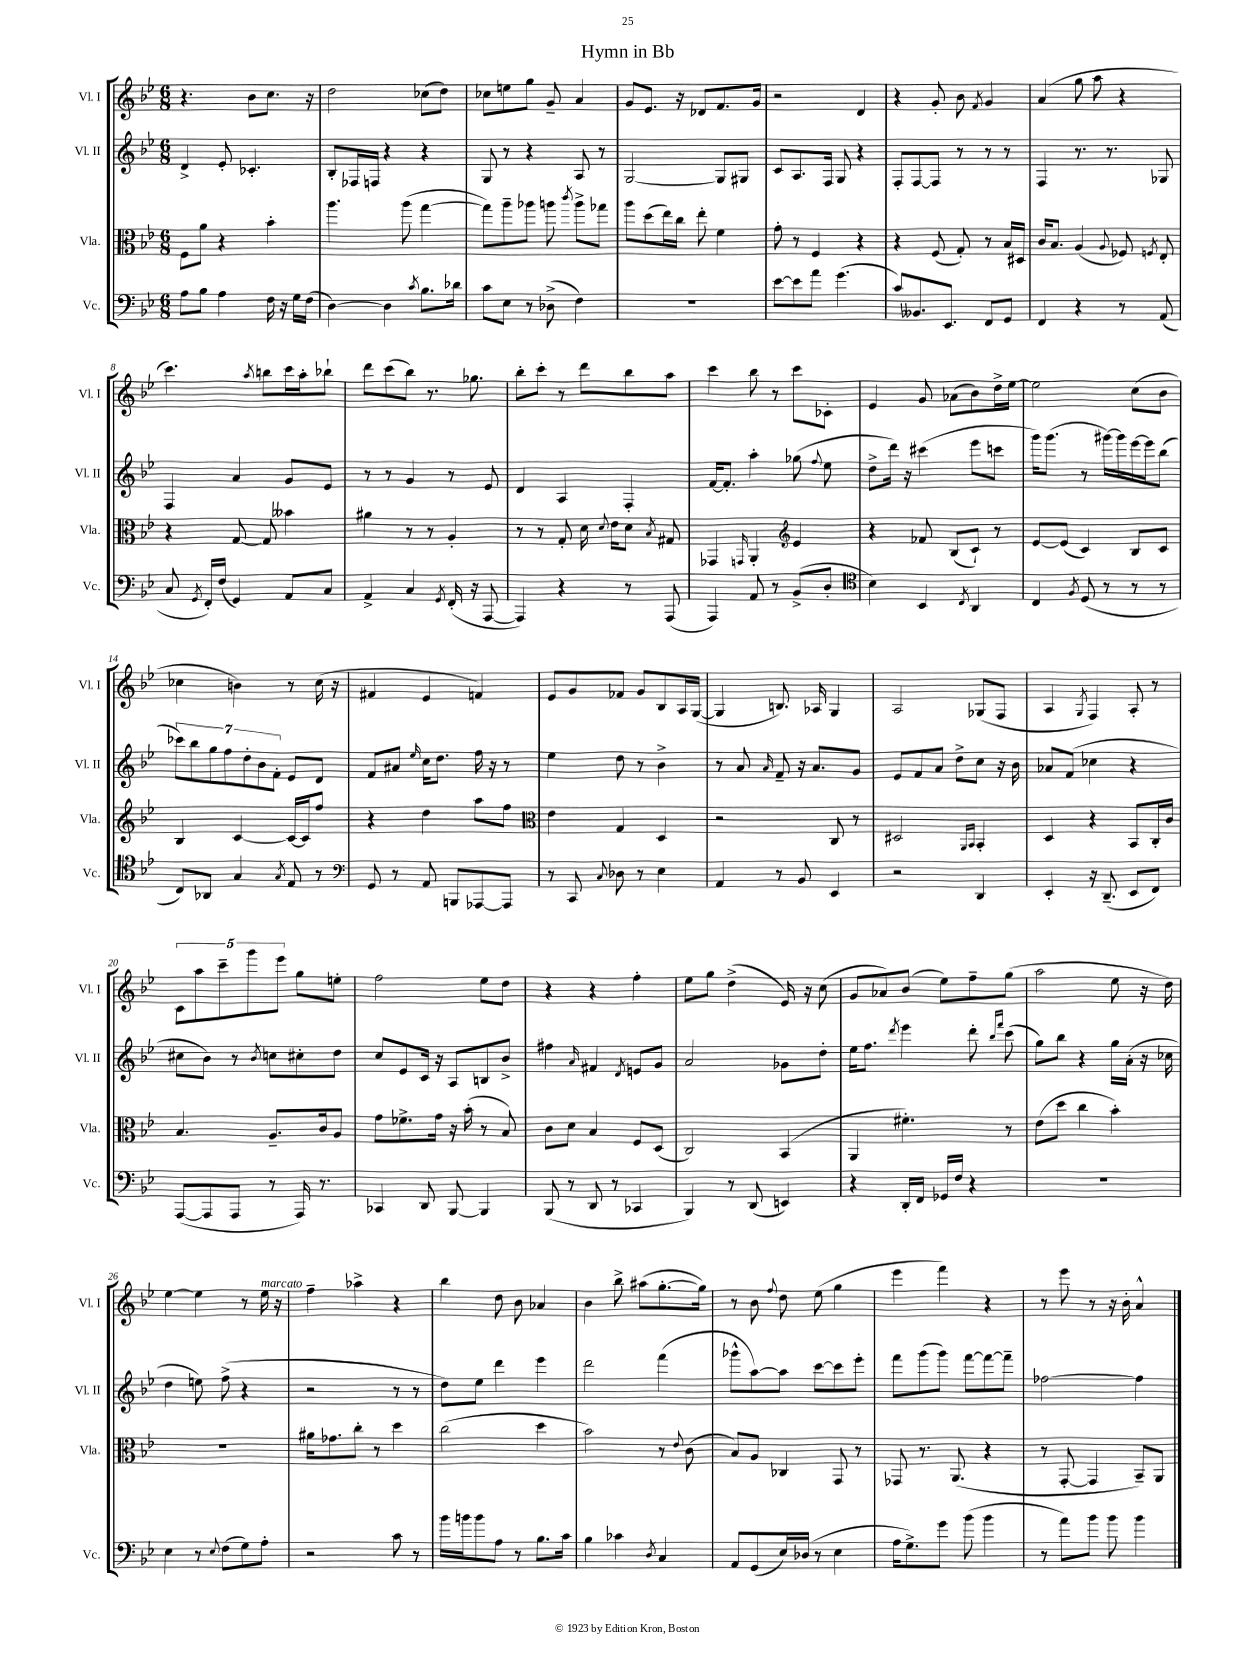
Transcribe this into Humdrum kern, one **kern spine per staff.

**kern	**kern	**kern	**kern
*part4	*part3	*part2	*part1
*staff4	*staff3	*staff2	*staff1
*I"Vc.	*I"Vla.	*I"Vl. II	*I"Vl. I
*I'Vc.	*I'Vla.	*I'Vl. II	*I'Vl. I
*clefF4	*clefC3	*clefG2	*clefG2
*k[b-e-]	*k[b-e-]	*k[b-e-]	*k[b-e-]
*M6/8	*M6/8	*M6/8	*M6/8
=1	=1	=1	=1
8A\L	8F\L	4d^/	4.r
8B-\J	8a\J	.	.
4A\	4r	8e-'/	.
.	.	4.c-X'/	8b-\L
16F\	4b-'\	.	8.cc\J
16r	.	.	.
16G\LL	.	.	.
(16F\JJ	.	.	16r
=2	=2	=2	=2
[4D\)	4.aa\	8B-'/L	2dd\
.	.	16F-X/L	.
.	.	16Fn/JJ	.
4D\]	.	4r	.
.	(8aa\	.	.
8qc/	.	.	.
8.B-\L	[4gg\	4r	(8cc-X\L
.	.	.	8dd\J)
16d-X\Jk	.	.	.
=3	=3	=3	=3
8c\L	8gg\L])	8G/	8cc-X\L
8E-\J	8aa~\	8r	8een\
8r	8aa-X\J	4r	8gg\J
(8D-X^\	8aan\	.	8g~/
.	8qccc/	.	.
4F\)	8aa^\L	8A/	4a/
.	8gg-X\J	8r	.
=4	=4	=4	=4
2.r	8aa\L	[2G/	8g/L
.	(8dd\	.	8.e-/J
.	16ee-\L)	.	.
.	16cc\JJ	.	16r
.	8ee-'\	.	8d-X/L
.	4f\	8G/L]	8.f/
.	.	8G#X/J	.
.	.	.	16g/Jk
=5	=5	=5	=5
[8e-\L	8g'\	8c/L	2r
8e-\]	8r	8.A/	.
8a\J	4F/	.	.
.	.	16F/Jk	.
(4.g\	.	8G/	.
.	4r	4r	4d/
=6	=6	=6	=6
8c/L)	4r	8F'/L	4r
8.BB--X/	.	[8F/	.
.	(8F/	8F/J]	8g'/
8.EE-/J	.	.	.
.	8G'/)	8r	8b-\
.	.	.	8qf/
8FF/L	8r	8r	4g/
8GG/J	16B-/LL	8r	.
.	16D#X/JJ	.	.
=7	=7	=7	=7
4FF/	16c/KL	4F/	(4a/
.	8.B-/J	.	.
4r	(4A/	8.r	8gg\
.	.	.	8aa\
.	.	8.r	.
.	8qqA/	.	.
8r	8F-X/)	.	4r
.	8qFn/	.	.
(8AA/	8E-'/	8G-X/	.
!!LO:LB:g=z
=8	=8	=8	=8
8C/	4r	4F/	4.ccc\)
8qGG/	.	.	.
16FF'/LL)	.	.	.
(16F/JJ	.	.	.
4GG/)	[8G/	4a/	.
.	.	.	8qaa/
.	8G/]	.	8bbn\L
8AA/L	4b--X\	8g/L	16ccc\L
.	.	.	16aa'\J
8C/J	.	8e-/J	8bb-X`\J
=9	=9	=9	=9
4AA^/	4a#X\	8r	8ddd\L
.	.	8r	(8ccc\
4C/	8r	4g/	8bb-\J)
.	8r	.	8.r
8qGG/	.	.	.
(16FF'/	4A'/	8r	.
16r	.	.	8.gg-X\
[8AAA/	.	8e-/	.
=10	=10	=10	=10
4AAA/])	8r	4d/	8bb-'\L
.	8r	.	8ccc'\J
4r	8G'/	4A/	8r
.	16d\	.	8ddd\L
.	8qqd/	.	.
.	16e-\KL	.	.
8r	8d\J	4F'/	8bb-\
.	8qB-/	.	.
(8AAA/	8G#X/	.	8aa\J
=11	=11	=11	=11
4AAA/)	4GG-X/	[16f/KL	4ccc\
.	.	8.f'/J]	.
.	16qqGGn/	.	.
8AA/	4AA'/	4aa'\	8bb-\
8r	.	.	8r
*	*clefG2	*	*
(8BB-^/L	4e-/	(8gg-X\	8ccc\L
.	.	8qqff/	.
8D'/J	.	8ee-\	8c-X'\J
=12	=12	=12	=12
*clefC4	*	*	*
4B-\)	4r	8dd^\L	4e-/
.	.	16ddd\Jk)	.
.	.	16r	.
4BB-/	8f-X/	(4ccc#X\	8g/
.	(8B-/L	.	(8a-X\L
8qC/	.	.	.
4AA/	8c`/J)	8eee-\L	8b-\)
.	8r	8cccn\J	16dd^\L
.	.	.	[16ee-\JJ
=13	=13	=13	=13
4C/	[8e-/L	16ggg\KL)	2ee-\]
.	.	(8.ggg\J	.
.	(8e-/J]	.	.
8qF/	.	.	.
(8D/	4c/)	8r	.
8r	.	[16ggg#X\LL)	.
.	.	16ggg#\]	.
8r	8B-/L	[16eee-\	(8cc\L
.	.	16eee-\J]	.
8r	8c/J	(8bb-\J	8b-\J
!!LO:LB:g=z
=14	=14	=14	=14
8C/L)	4B-/	14ccc-X\L)	4cc-X\
.	.	14bb-\	.
8AA-X/J	.	.	.
.	.	14gg\	.
.	.	14ff\	.
4G/	[4c/	.	4bn\)
.	.	14dd'\	.
.	.	14b-\	.
.	.	14f'\J	.
8qG/	.	.	.
8E-/	16c/LL_	8e-/L	8r
.	16c/J]	.	.
8r	8ff/J	8d/J	(16cc-\
.	.	.	16r
=15	=15	=15	=15
*clefF4	*	*	*
8GG/	4r	8f/L	4f#X/
8r	.	8a#X/J	.
.	.	16qqee-/	.
8AA/	4dd\	16cc\KL	4e-/
.	.	8.dd\J	.
8BBBn/L	.	.	.
[8AAA-X/	8aa\L	16ff\	4fn/)
.	.	16r	.
8AAA-/J]	8ff\J	8r	.
=16	=16	=16	=16
*	*clefC3	*	*
8r	4e-\	4ee-\	8e-/L
8CC/	.	.	8g/
8qqC/	.	.	.
8D-X\	4G/	8dd\	8f-X/J
8r	.	8r	8g/L
4E-\	4D/	4b-^\	8B-/
.	.	.	16A/L
.	.	.	([16G/JJ
=17	=17	=17	=17
4AA/	2r	8r	4G/]
.	.	8a/	.
.	.	16qqa/	.
8r	.	8f~/	8.Bn/)
8BB-/	.	16r	.
.	.	8.a/L	16A-X/
4EE-/	8C/	.	4G/
.	8r	8g/J	.
=18	=18	=18	=18
2r	2D#X/	8e-/L	2A/
.	.	8f/	.
.	.	8a/J	.
.	.	8dd^\L	.
.	16qqAA/LL	.	.
.	16qqBB-/JJ	.	.
4DD/	4BB-'/	8cc\J	(8G-X/L
.	.	16r	8F/J
.	.	16b-\	.
=19	=19	=19	=19
4EE-'/	4D/	8a-X/L	4A/
.	.	(8f/J	.
.	.	.	8qG/
16r	4r	4cc-X\	4F/)
(8.DD~/	.	.	.
8EE-/L	8BB-/L	4r	8A'/
8FF/J)	16C'/L	.	8r
.	16c/JJ	.	.
!!LO:LB:g=z
=20	=20	=20	=20
([8AAA/L	4.B-/	8cc#X\L	10c\L
.	.	.	10aa\
8AAA/]	.	8b-\J)	.
.	.	.	10ccc~\
8AAA/J	.	8r	.
.	.	.	10ggg\
.	.	8qb-/	.
8r	8.A~/L	8ccn\L	.
.	.	.	10eee-\J
16AAA/)	.	8cc#X'\	8gg\L
8.r	16c/k	.	.
.	8A/J	8dd\J	8een'\J
=21	=21	=21	=21
4CC-X/	8g\L	8cc/L	2ff\
.	8.f-X^\	8e-/	.
8DD/	.	16c/Jk	.
.	16g\Jk	16r	.
[8BBB-/	16r	8A/L	.
.	(16b-'\	.	.
4BBB-/]	8r	8Bn/	8ee-\L
.	8B-/)	8b-^/J	8dd\J
=22	=22	=22	=22
(8BBB-/	8c\L	4ff#X\	4r
8r	8d\J	.	.
.	.	16qqa/	.
8DD/	4B-/	4f#X/	4r
8r	.	.	.
.	.	8qd/	.
4CC-X/	8F/L	8en/L	4ff'\
.	(8D/J	8g/J	.
=23	=23	=23	=23
4BBB-/)	2C/)	2a/	8ee-\L
.	.	.	8gg\J
8r	.	.	(4dd^\
(8DD/	.	.	.
4EEn/)	(4BB-/	8g-X\L	16e-/)
.	.	.	16r
.	.	8dd'\J	(8cc\
=24	=24	=24	=24
4r	4AA/	16ee-\KL	8g/L
.	.	8.ff\J	.
.	.	.	8a-X/)
.	.	8qddd/	.
16DD'/LL	4.f#X'\)	4eee-\	(8b-/J
16FF/JJ	.	.	.
16GG-X/LL	.	.	8ee-\L)
16F/JJ	.	.	.
4r	.	8ddd'\	8ff~\
.	.	16qqbb-/LL	.
.	.	16qqfff/JJ	.
.	8r	(8ccc\	(8gg\J
=25	=25	=25	=25
2.r	(8e-\L	8gg\L)	2aa\
.	8dd\J	8bb-\J	.
.	4cc\	4r	.
.	4b-'\)	16gg\LL	8ee-\
.	.	(16a'\JJ	.
.	.	16r	16r
.	.	16cc-X\	16dd\)
!!LO:LB:g=z
=26	=26	=26	=26
4E-\	2.r	4dd\	[4ee-\
8r	.	8een\)	4ee-\]
8qqE-/	.	.	.
(8F\L	.	(8ff^\	.
8G\)	.	4r	8r
!	!	!	!LO:TX:a:i:t=marcato
8A'\J	.	.	16ee-\
.	.	.	16r
=27	=27	=27	=27
2r	16a#X\KL	2r	4ff~\
.	8.g-X\	.	.
.	8cc'\J	.	4aa-X^\
.	8r	.	.
8c\	4dd\	8r	4r
8r	.	8r	.
=28	=28	=28	=28
16b-\LL	(2cc\	8dd\L)	4bb-\
16bn\J	.	.	.
8b\	.	8ee-\J	.
8A\J	.	4ddd\	8dd\
8r	.	.	8b-\
8.B-\L	4dd\	4eee-\	4a-X/
16c\Jk	.	.	.
=29	=29	=29	=29
4B-\	2b-\)	2ddd\	4b-\
4c-X\	.	.	8bb-^\
.	.	.	(8aa#X\L
8qD/	.	.	.
4C/	8r	(4fff\	[8.gg'\
.	8qqe-/	.	.
.	(8c\	.	.
.	.	.	16gg\Jk])
=30	=30	=30	=30
8AA/L	8B-/L)	8ggg-X^^\L	8r
(8GG/	8A/J	[8aa\)	8b-\
.	.	.	8qqff/
16E-/L)	4C-X/	8aa\J]	8dd\
(16D-X/JJ	.	.	.
8r	.	[8ccc\L	(8ee-\
4E-\	8GG/	8ccc\]	4gg\
.	8r	8eee-'\J	.
=31	=31	=31	=31
16A\KL	8GG-X/	8fff\L	4eee-\
8.G^\)	.	.	.
.	8.r	(8ggg\	.
8g\J	.	8ggg\J)	4fff\)
.	(8.AA/	.	.
(8b-\	.	[8fff\L	.
4b-\	4r	8fff\_	4r
.	.	8fff~\J]	.
=32	=32	=32	=32
8r	8r	[2ff-X\	8r
8a\L)	[8GG'/	.	8eee-\
8b-\J	4GG/]	.	8r
8b-\	.	.	16r
.	.	.	16b-'\
4b-\	8BB-~/L)	4ff-\]	4a^^/
.	8AA/J	.	.
==	==	==	==
*-	*-	*-	*-
